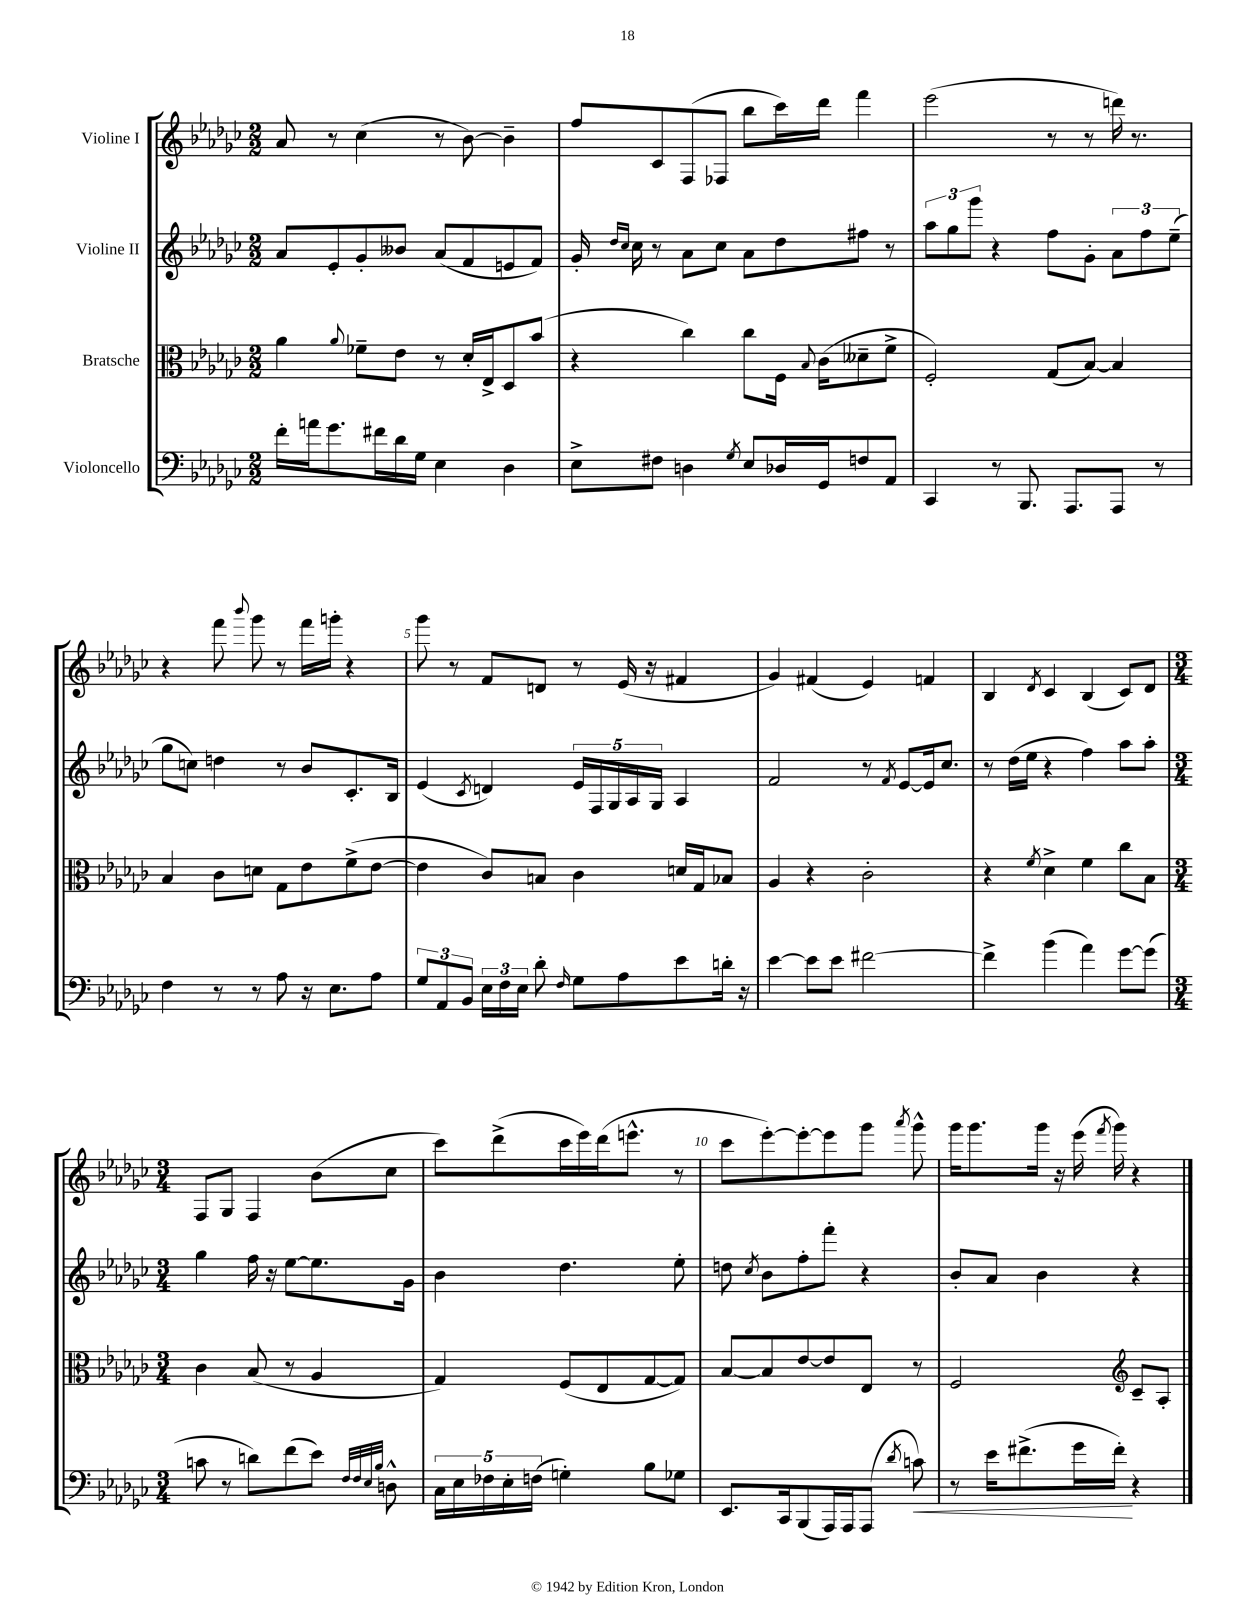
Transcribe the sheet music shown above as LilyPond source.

<<
\new StaffGroup <<
\new Staff = "s0" \with { instrumentName = "Violine I" } {
    \clef treble \key ges \major \numericTimeSignature \time 2/2
    \autoBeamOff aes'8 r8 ces''4( r8 bes'8~) bes'4-- |
    f''8[ ces'8 f8( fes8] bes''8[ ces'''16) des'''16] f'''4 |
    ees'''2( r8 r8 d'''16) r8. |
    r4 f'''8 \appoggiatura { bes'''8 } ges'''8 r8 f'''16[ g'''16]-. r4 |
    ges'''8 r8 f'8[ d'8] r8 ees'16( r16 fis'4 |
    ges'4) fis'4( ees'4) f'4 |
    bes4 \acciaccatura { des'8 } ces'4 bes4( ces'8[) des'8] |
    \numericTimeSignature \time 3/4 f8[ ges8] f4 bes'8[( ces''8] |
    ces'''8[) des'''8->( ces'''16 ees'''16) des'''16( e'''8.]-^ r8 |
    ces'''8[ ees'''8~-.) ees'''8~-. ees'''8 ges'''8] \acciaccatura { aes'''8 } ges'''8-^ |
    ges'''16[ ges'''8. ges'''16] r16 ees'''16( \acciaccatura { f'''8 } ges'''16) r4 \bar "|." |
}
\new Staff = "s1" \with { instrumentName = "Violine II" } {
    \clef treble \key ges \major \numericTimeSignature \time 2/2
    \autoBeamOff aes'8[ ees'8-. ges'8-. beses'8] aes'8[( f'8 e'8 f'8]) |
    ges'16-. \grace { des''16[ ces''16] } ces''16 r8 aes'8[ ces''8] aes'8[ des''8 fis''8] r8 |
    \tuplet 3/2 { aes''8[ ges''8 ges'''8] } r4 f''8[ ges'8]-. \tuplet 3/2 { aes'8[ f''8 ees''8]--( } |
    ges''8[ c''8]) d''4 r8 bes'8[ ces'8.-. bes16] |
    ees'4( \acciaccatura { ces'8 } d'4) \tuplet 5/4 { ees'16[ f16 ges16 aes16 ges16] } aes4 |
    f'2 r8 \acciaccatura { f'8 } ees'8[~ ees'16 ces''8.] |
    r8 des''16[( ees''16] r4 f''4) aes''8[ aes''8]-. |
    \numericTimeSignature \time 3/4 ges''4 f''16 r16 ees''8[~ ees''8. ges'16] |
    bes'4 des''4. ees''8-. |
    d''8 \acciaccatura { ces''8 } bes'8[ f''8-. f'''8]-. r4 |
    bes'8[-. aes'8] bes'4 r4 \bar "|." |
}
\new Staff = "s2" \with { instrumentName = "Bratsche" } {
    \clef alto \key ges \major \numericTimeSignature \time 2/2
    \autoBeamOff aes'4 \appoggiatura { aes'8 } fes'8[-- ees'8] r8 des'16[-. ees16-> des8 bes'8]( |
    r4 ces''4) ces''8[ f16] \appoggiatura { bes8 } ces'16[( deses'8-- f'8]-> |
    f2-.) ges8[( bes8]~) bes4 |
    bes4 ces'8[ d'8] ges8[ ees'8 f'8->( ees'8]~ |
    ees'4 ces'8[) b8] ces'4 d'16[ ges16 bes8] |
    aes4 r4 ces'2-. |
    r4 \acciaccatura { f'8 } des'4-> f'4 ces''8[ bes8] |
    \numericTimeSignature \time 3/4 ces'4 bes8( r8 aes4 |
    ges4) f8[( ees8 ges8~ ges8]) |
    bes8[~ bes8 ees'8~ ees'8 ees8] r8 |
    f2 \clef treble ces'8[-- aes8]-. \bar "|." |
}
\new Staff = "s3" \with { instrumentName = "Violoncello" } {
    \clef bass \key ges \major \numericTimeSignature \time 2/2
    \autoBeamOff f'16[-. a'16 ges'8. fis'16 des'16 ges16] ees4 des4 |
    ees8[-> fis8] d4 \acciaccatura { ges8 } ees8[ des16 ges,16 f8 aes,8] |
    ces,4 r8 bes,,8. aes,,8.[ aes,,8] r8 |
    f4 r8 r8 aes8 r16 ees8.[ aes8] |
    \tuplet 3/2 { ges8[ aes,8 bes,8] } \tuplet 3/2 { ees16[ f16 ees16] } des'8-. \grace { f16 } ges8[ aes8 ees'8 d'16]-. r16 |
    ees'4~ ees'8[ ees'8] fis'2~ |
    fis'4-> bes'4( aes'4) ges'8[~ ges'8]( |
    \numericTimeSignature \time 3/4 c'8 r8 d'8[) f'8( ees'8]) \grace { f32[ f32 ees32 bes32] } d8-^ |
    \tuplet 5/4 { ces16[ ees16 fes16 ees16-. f16]( } g4-.) bes8[ ges8] |
    ees,8.[ ces,16 bes,,8( aes,,16) aes,,16 aes,,8]( \acciaccatura { des'8 } c'8\<) |
    r8 ees'16[ fis'8.->( ges'16 fis'16]-.\!) r4 \bar "|." |
}
>>
>>
\layout { \context { \Score \override BarNumber.break-visibility = ##(#f #t #t) barNumberVisibility = #(every-nth-bar-number-visible 5) } }
